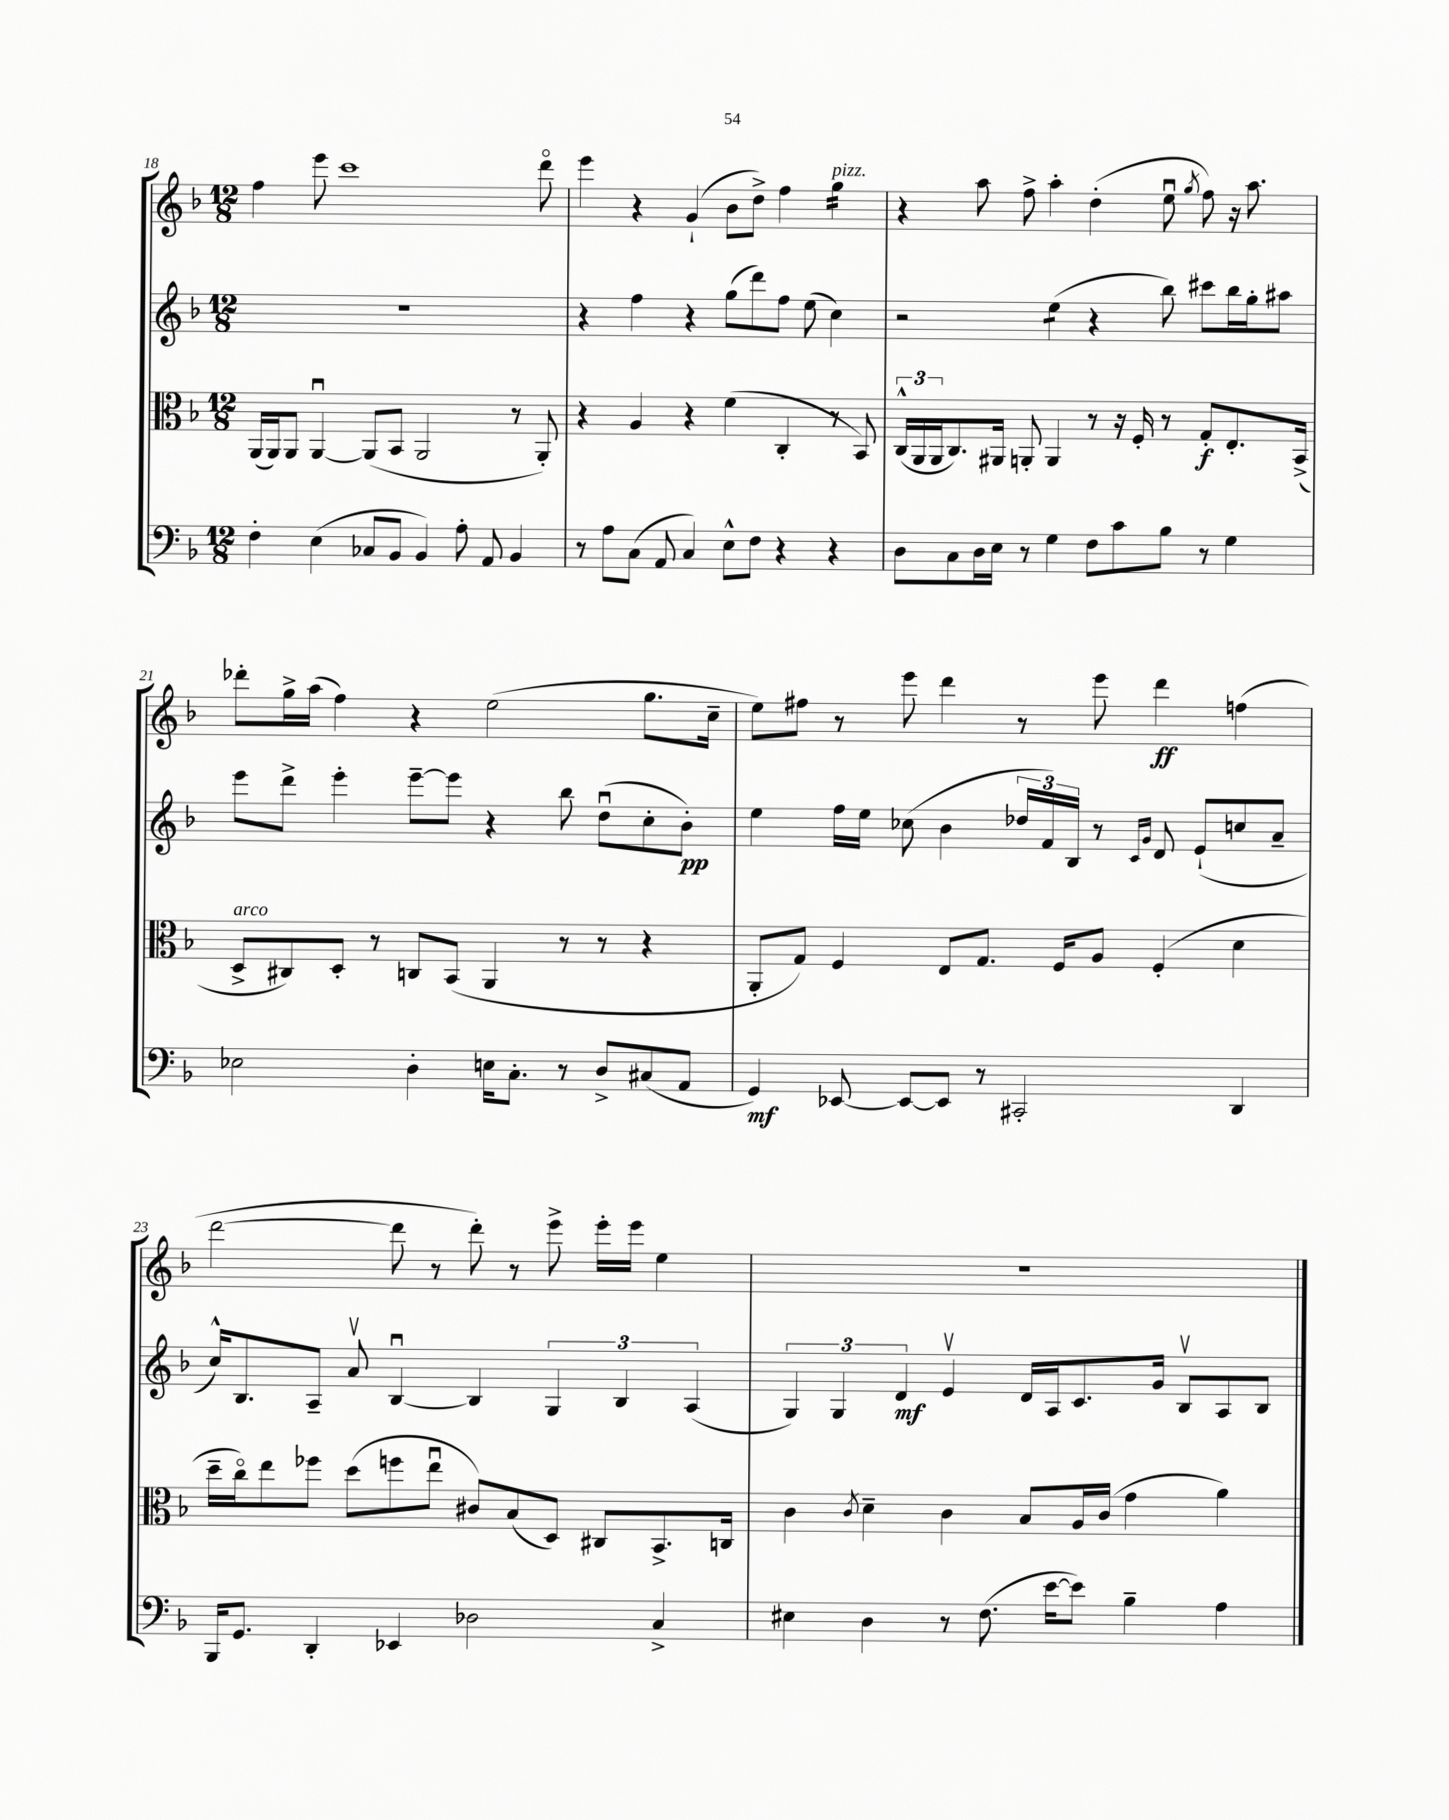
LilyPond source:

<<
\new StaffGroup <<
\new Staff = "s0" {
    \clef treble \key f \major \numericTimeSignature \time 12/8
    f''4 e'''8 c'''1 d'''8\flageolet |
    e'''4 r4 g'4-!( bes'8 d''8->) f''4 g''4:16^\markup { \italic "pizz." } |
    r4 a''8 f''8-> a''4-. d''4-.( e''8\downbow \acciaccatura { g''8 } f''8) r16 a''8. |
    des'''8-. g''16-> a''16( f''4) r4 e''2( g''8. c''16-- |
    e''8) fis''8 r8 e'''8 d'''4 r8 e'''8 d'''4\ff f''4( |
    d'''2~ d'''8 r8 d'''8-.) r8 e'''8-> e'''16-. e'''16 e''4 |
    R1. \bar "|." |
}
\new Staff = "s1" {
    \clef treble \key f \major \numericTimeSignature \time 12/8
    R1. |
    r4 f''4 r4 g''8( d'''8) f''8 e''8( c''4) |
    r2 e''4:8( r4 bes''8) cis'''8 bes''16 g''16-. ais''8 |
    e'''8 d'''8-> e'''4-. e'''8~-- e'''8 r4 bes''8 d''8\downbow( c''8-. bes'8-.\pp) |
    e''4 f''16 e''16 ces''8( bes'4 \tuplet 3/2 { des''16 f'16) bes16 } r8 \grace { c'16 g'16 } d'8 e'8-!( c''8 a'8-- |
    c''16-^) bes8. a8-- a'8\upbow bes4~\downbow bes4 \tuplet 3/2 { g4 bes4 a4( } |
    \tuplet 3/2 { g4) g4 d'4\mf } e'4\upbow d'16 a16 c'8. g'16 bes8\upbow a8 bes8 \bar "|." |
}
\new Staff = "s2" {
    \clef alto \key f \major \numericTimeSignature \time 12/8
    a,16( a,16) a,8 a,4~\downbow a,8( bes,8 a,2 r8 a,8-.) |
    r4 a4 r4 f'4( c4-. r8 bes,8) |
    \tuplet 3/2 { c16-^( a,16 a,16 } c8.) ais,16 a,8-. a,4 r8 r16 f16-. r8 g8-.\f e8.-. bes,16->( |
    d8->^\markup { \italic "arco" } cis8) d8-. r8 c8 bes,8( a,4 r8 r8 r4 |
    a,8-. g8) f4 e8 g8. f16 a8 f4-.( d'4 |
    d''16-- c''16\flageolet) e''8 fes''8 d''8( f''8 e''8\downbow cis'8) bes8( d8) cis8 bes,8.-> c16 |
    c'4 \acciaccatura { c'8 } d'4-- c'4 bes8 a16 c'16( g'4 a'4) \bar "|." |
}
\new Staff = "s3" {
    \clef bass \key f \major \numericTimeSignature \time 12/8
    f4-. e4( ces8 bes,8 bes,4) a8-. a,8 bes,4 |
    r8 a8 c8( a,8 c4) e8-^ f8 r4 r4 |
    d8 c8 d16 e16 r8 g4 f8 c'8 bes8 r8 g4 |
    ees2 d4-. e16 c8.-. r8 d8-> cis8( a,8 |
    g,4\mf) ees,8~ ees,8~ ees,8 r8 cis,2-. d,4 |
    bes,,16 g,8. d,4-. ees,4 des2 c4-> |
    eis4 d4 r8 f8.( e'16~ e'8) bes4-- a4 \bar "|." |
}
>>
>>
\layout { \context { \Score currentBarNumber = #18 } }
